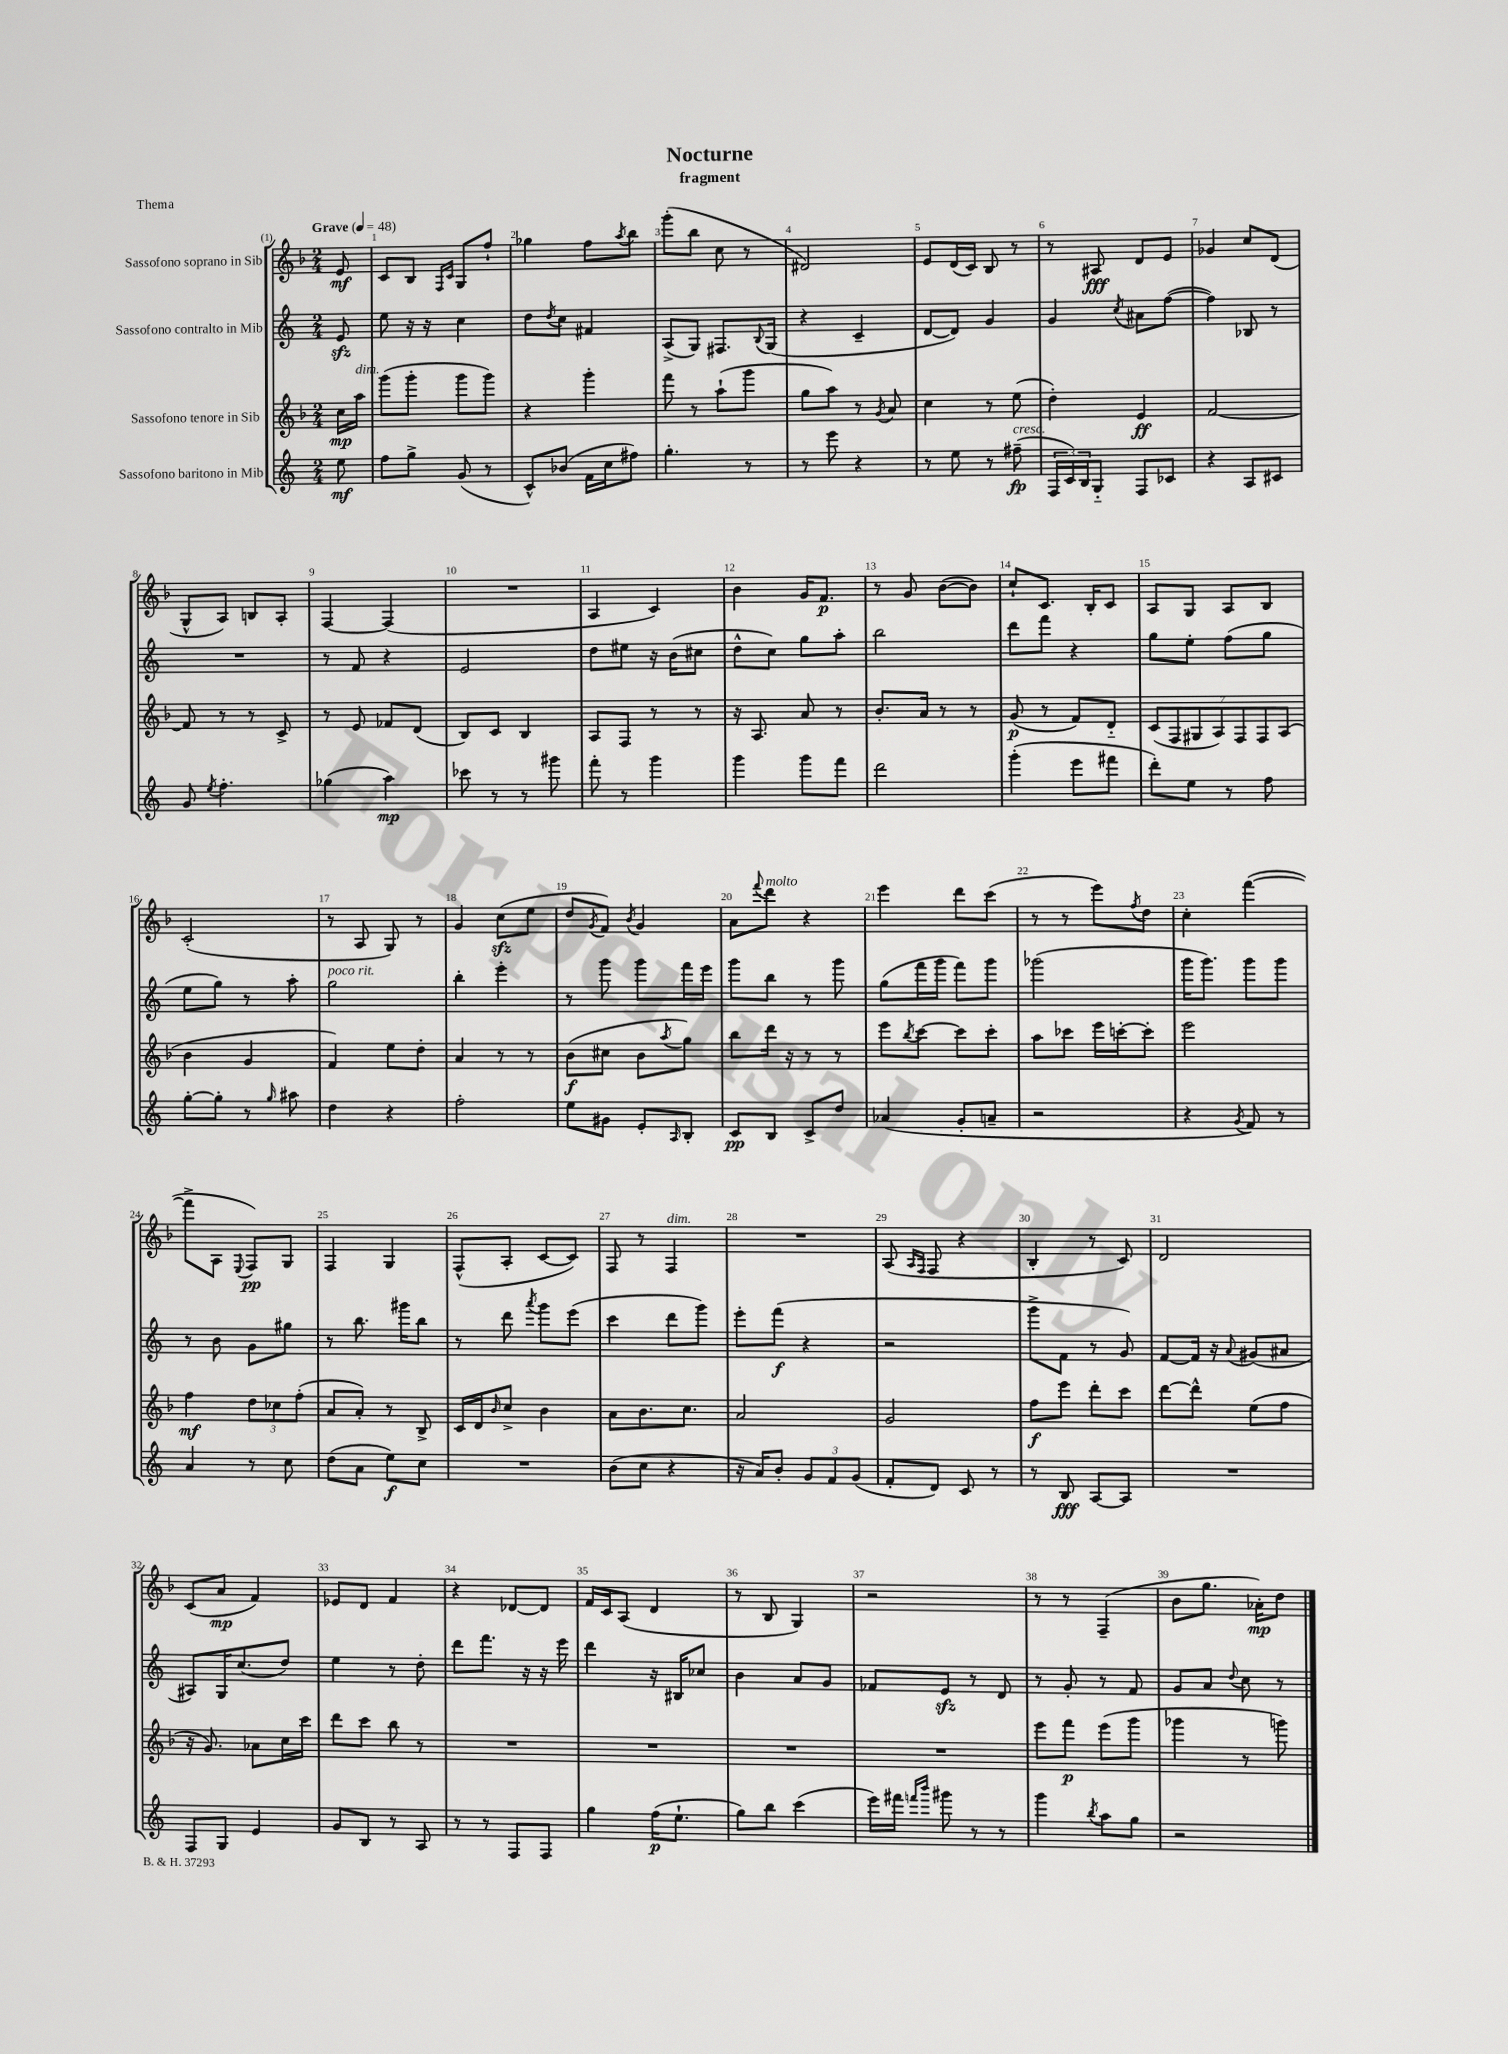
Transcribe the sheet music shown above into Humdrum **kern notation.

**kern	**dynam	**kern	**dynam	**kern	**dynam	**kern	**dynam
*part4	*part4	*part3	*part3	*part2	*part2	*part1	*part1
*staff4	*staff4	*staff3	*staff3	*staff2	*staff2	*staff1	*staff1
*I"Sassofono baritono in Mib	*	*I"Sassofono tenore in Sib	*	*I"Sassofono contralto in Mib	*	*I"Sassofono soprano in Sib	*
*clefG2	*	*clefG2	*	*clefG2	*	*clefG2	*
*k[]	*	*k[b-]	*	*k[]	*	*k[b-]	*
*M2/4	*	*M2/4	*	*M2/4	*	*M2/4	*
*MM48	*	*MM48	*	*MM48	*	*MM48	*
=	=	=	=	=	=	=	=
!	!	!	!	!	!	!LO:TX:a:B:t=Grave	!
8ee\	mf	16cc\LL	mp	8ezz/	.	8e/	mf
!	!	!LO:TX:a:i:t=dim.	!	!	!	!	!
.	.	16aa\JJ	.	.	.	.	.
=1	=1	=1	=1	=1	=1	=1	=1
8ff\L	.	(8ggg\L	.	8ee\	.	8c/L	.
8gg^\J	.	8ggg'\J	.	16r	.	8B-/J	.
.	.	.	.	16r	.	.	.
.	.	.	.	.	.	16qqF/LL	.
.	.	.	.	.	.	16qqc/JJ	.
(8g/	.	8ggg\L	.	4cc\	.	8G/L	.
8r	.	8ggg\J)	.	.	.	8ff`/J	.
=2	=2	=2	=2	=2	=2	=2	=2
8c^^/L)	.	4r	.	8dd\L	.	4gg-X\	.
.	.	.	.	8qdd/	.	.	.
(8b-X/J	.	.	.	8cc\J	.	.	.
16f\LL	.	4ggg'\	.	4f#X/	.	8ff\L	.
16cc\J	.	.	.	.	.	.	.
.	.	.	.	.	.	8qaa/	.
8ff#X\J)	.	.	.	.	.	8bb-\J	.
=3	=3	=3	=3	=3	=3	=3	=3
4.gg'\	.	8fff\	.	(8A^/L	.	(8ggg'\L	.
.	.	8r	.	8G/J)	.	8bb-\J	.
.	.	(8aa`\L	.	8.F#X/L	.	8cc\	.
8r	.	8ggg\J	.	.	.	8r	.
.	.	.	.	8qqB/	.	.	.
.	.	.	.	(16G/Jk	.	.	.
=4	=4	=4	=4	=4	=4	=4	=4
8r	.	8gg\L	.	4r	.	2d#X/)	.
8eee\	.	8aa\J)	.	.	.	.	.
4r	.	8r	.	4c~/	.	.	.
.	.	8qg/	.	.	.	.	.
.	.	8a/	.	.	.	.	.
=5	=5	=5	=5	=5	=5	=5	=5
8r	.	4cc\	.	[8d/L	.	8e/L	.
8ee\	.	.	.	8d/J])	.	(16d/L	.
.	.	.	.	.	.	16c/JJ)	.
8r	.	8r	.	4g/	.	8B-/	.
!LO:TX:a:i:t=cresc.	!	!	!	!	!	!	!
(8ff#X~\	fp	(8ee\	.	.	.	8r	.
=6	=6	=6	=6	=6	=6	=6	=6
24F/LL	.	4dd'\)	.	4g/	.	8r	.
24c/)	.	.	.	.	.	.	.
24B/J	.	.	.	.	.	.	.
8G/J	.	.	.	.	.	8A#X/	fff
.	.	.	.	8qcc/	.	.	.
8F/L	.	4e/	ff	8a#X\L	.	8d/L	.
8c-X/J	.	.	.	([8ff\J	.	8e/J	.
=7	=7	=7	=7	=7	=7	=7	=7
4r	.	[2f/	.	4ff\])	.	4g-X/	.
8A/L	.	.	.	8B-X/	.	8cc/L	.
8c#X/J	.	.	.	8r	.	(8d/J	.
!!LO:LB:g=z
=8	=8	=8	=8	=8	=8	=8	=8
8g/	.	8f/]	.	2r	.	8G^^/L	.
8qee/	.	.	.	.	.	.	.
4.ff'\	.	8r	.	.	.	8A/J)	.
.	.	8r	.	.	.	8Bn/L	.
.	.	8c^/	.	.	.	8A'/J	.
=9	=9	=9	=9	=9	=9	=9	=9
(4gg-X\	.	8r	.	8r	.	[4F/	.
.	.	8e/	.	8f/	.	.	.
4aa\)	mp	8f-X/L	.	4r	.	(4F/]	.
.	.	(8d/J	.	.	.	.	.
=10	=10	=10	=10	=10	=10	=10	=10
8ccc-X\	.	8B-/L)	.	2e/	.	2r	.
8r	.	8c/J	.	.	.	.	.
8r	.	4B-/	.	.	.	.	.
8ggg#X\	.	.	.	.	.	.	.
=11	=11	=11	=11	=11	=11	=11	=11
8fff'\	.	8A/L	.	8dd\L	.	4A/	.
8r	.	8F/J	.	8ee#X\J	.	.	.
4ggg\	.	8r	.	16r	.	4c/)	.
.	.	.	.	(16b\KL	.	.	.
.	.	8r	.	8cc#X\J	.	.	.
=12	=12	=12	=12	=12	=12	=12	=12
4ggg\	.	16r	.	8dd^^\L	.	4b-\	.
.	.	8.A/	.	.	.	.	.
.	.	.	.	8cc\J)	.	.	.
8ggg\L	.	8a/	.	8gg\L	.	16g/KL	.
.	.	.	.	.	.	8.f/J	p
8fff\J	.	8r	.	8aa'\J	.	.	.
=13	=13	=13	=13	=13	=13	=13	=13
2ddd\	.	8.b-'/L	.	2bb\	.	8r	.
.	.	.	.	.	.	8g/	.
.	.	16a/Jk	.	.	.	.	.
.	.	8r	.	.	.	([8b-\L	.
.	.	8r	.	.	.	8b-\J])	.
=14	=14	=14	=14	=14	=14	=14	=14
(4ggg'\	.	(8g/	p	8ddd\L	.	8cc`/L	.
.	.	8r	.	8fff\J	.	8.c/J	.
8eee\L	.	8f/L)	.	4r	.	.	.
.	.	.	.	.	.	16B-'/KL	.
8fff#X\J	.	8d/J	.	.	.	8c/J	.
=15	=15	=15	=15	=15	=15	=15	=15
8ddd'\L)	.	(14c/L	.	8gg\L	.	8A/L	.
.	.	14F/	.	.	.	.	.
8ee\J	.	.	.	8ee'\J	.	8G/J	.
.	.	14G#X/	.	.	.	.	.
.	.	14A/)	.	.	.	.	.
8r	.	.	.	(8ff\L	.	8A/L	.
.	.	14F/	.	.	.	.	.
.	.	14F/	.	.	.	.	.
8ff\	.	.	.	8gg\J	.	8B-/J	.
.	.	(14A/J	.	.	.	.	.
!!LO:LB:g=z
=16	=16	=16	=16	=16	=16	=16	=16
[8gg'\L	.	4b-\	.	8ee\L	.	(2c'/	.
8gg'\J]	.	.	.	8gg\J)	.	.	.
8r	.	4g/	.	8r	.	.	.
16qqgg/	.	.	.	.	.	.	.
8aa#X\	.	.	.	8aa'\	.	.	.
=17	=17	=17	=17	=17	=17	=17	=17
!	!	!	!	!LO:TX:a:i:t=poco rit.	!	!	!
4dd\	.	4f/)	.	2gg\	.	8r	.
.	.	.	.	.	.	8A/	.
4r	.	8ee\L	.	.	.	8G/)	.
.	.	8dd'\J	.	.	.	8r	.
=18	=18	=18	=18	=18	=18	=18	=18
2ff'\	.	4a/	.	4bb'\	.	4g/	.
.	.	8r	.	4eee'\	.	(8cczz\L	.
.	.	8r	.	.	.	8ee\J	.
=19	=19	=19	=19	=19	=19	=19	=19
8ee\L	.	(8b-\L	f	8r	.	8dd/L	.
.	.	.	.	.	.	8qg/	.
8g#X\J	.	8cc#X\J	.	8ggg\	.	8f/J)	.
.	.	.	.	.	.	8qb-/	.
8e'/L	.	8b-\L	.	8ggg\L	.	4g/	.
16qqA/	.	8qaa/	.	.	.	.	.
8B'/J	.	8gg\J)	.	16fff\L	.	.	.
.	.	.	.	16eee\JJ	.	.	.
=20	=20	=20	=20	=20	=20	=20	=20
8c/L	pp	8bb-\L	.	8ggg\L	.	8a\L	.
.	.	.	.	.	.	8qqfff/	.
!	!	!	!	!	!	!LO:TX:a:i:t=molto	!
8B/J	.	16ddd\Jk	.	8bb\J	.	8ddd\J	.
.	.	16r	.	.	.	.	.
8c^/L	.	8r	.	8r	.	4r	.
8dd/J	.	8r	.	8ggg\	.	.	.
=21	=21	=21	=21	=21	=21	=21	=21
(4a-X/	.	8eee\L	.	(8gg\L	.	4eee\	.
.	.	8qbb-/	.	.	.	.	.
.	.	[8ccc\J	.	16fff\L	.	.	.
.	.	.	.	16ggg\JJ	.	.	.
8g'/L	.	8ccc\L]	.	8fff\L)	.	8ddd\L	.
8an~/J	.	8ccc'\J	.	8ggg\J	.	(8ccc\J	.
=22	=22	=22	=22	=22	=22	=22	=22
2r	.	8aa\L	.	(2ggg-X\	.	8r	.
.	.	8ccc-X\J	.	.	.	8r	.
.	.	16eee\LL	.	.	.	8eee\L)	.
.	.	[16cccn'\J	.	.	.	.	.
.	.	.	.	.	.	8qff/	.
.	.	8ccc'\J]	.	.	.	8dd\J	.
=23	=23	=23	=23	=23	=23	=23	=23
4r	.	2eee\	.	16ggg\KL	.	4cc'\	.
.	.	.	.	8.ggg\J)	.	.	.
8qg/	.	.	.	.	.	.	.
8f/)	.	.	.	8ggg\L	.	([4fff\	.
8r	.	.	.	8ggg\J	.	.	.
!!LO:LB:g=z
=24	=24	=24	=24	=24	=24	=24	=24
4a/	.	4ff\	mf	8r	.	8fff^\L]	.
.	.	.	.	8b\	.	8A\J	.
.	.	.	.	.	.	8qqE/	.
8r	.	12dd\L	.	8g\L	.	8F/L)	pp
.	.	12cc-X\	.	.	.	.	.
8cc\	.	.	.	8gg#X\J	.	8G/J	.
.	.	(12ff'\J	.	.	.	.	.
=25	=25	=25	=25	=25	=25	=25	=25
(8dd\L	.	8a/L	.	8r	.	4F/	.
8a\J	.	8a'/J)	.	8.bb\	.	.	.
8ee\L)	f	8r	.	.	.	4G/	.
.	.	.	.	16ggg#X\KL	.	.	.
8cc\J	.	8B-^/	.	8bb\J	.	.	.
=26	=26	=26	=26	=26	=26	=26	=26
2r	.	16c/LL	.	8r	.	(8F^^/L	.
.	.	16d/J	.	.	.	.	.
.	.	16qqb-/	.	.	.	.	.
.	.	8cc^/J	.	8ddd\	.	8A'/J	.
.	.	.	.	8qaaa/	.	.	.
.	.	4b-\	.	8ggg\L	.	[8c/L	.
.	.	.	.	(8eee\J	.	8c/J])	.
=27	=27	=27	=27	=27	=27	=27	=27
(8b\L	.	8a\L	.	4ccc\	.	8F/	.
8cc\J	.	8.b-\	.	.	.	8r	.
!	!	!	!	!	!	!LO:TX:a:i:t=dim.	!
4r	.	.	.	8ddd\L	.	4F/	.
.	.	8.cc\J	.	.	.	.	.
.	.	.	.	8ggg\J)	.	.	.
=28	=28	=28	=28	=28	=28	=28	=28
16r	.	2a/	.	8eee'\L	.	2r	.
16a/KL)	.	.	.	.	.	.	.
8b'/J	.	.	.	(8fff\J	f	.	.
12g/L	.	.	.	4r	.	.	.
12f/	.	.	.	.	.	.	.
(12g/J	.	.	.	.	.	.	.
=29	=29	=29	=29	=29	=29	=29	=29
8f'/L	.	2g/	.	2r	.	(8A/	.
.	.	.	.	.	.	16qqA/LL	.
.	.	.	.	.	.	16qqF/JJ	.
8d/J)	.	.	.	.	.	8F/	.
8c/	.	.	.	.	.	4r	.
8r	.	.	.	.	.	.	.
=30	=30	=30	=30	=30	=30	=30	=30
8r	.	8ff\L	f	8ggg^\L	.	4B-'/	.
8B/	fff	8eee\J	.	8f\J	.	.	.
[8A/L	.	8ddd'\L	.	8r	.	8r	.
8A/J]	.	8ccc\J	.	8g/)	.	8c/)	.
=31	=31	=31	=31	=31	=31	=31	=31
2r	.	[8ddd\L	.	[8f/L	.	2d/	.
.	.	8ddd^^\J]	.	16f/Jk]	.	.	.
.	.	.	.	16r	.	.	.
.	.	.	.	8qqa/	.	.	.
.	.	(8ee\L	.	(8g#X/L	.	.	.
.	.	8ff\J	.	8a#X/J	.	.	.
!!LO:LB:g=z
=32	=32	=32	=32	=32	=32	=32	=32
8F/L	.	16r	.	8A#X/L)	.	(8c/L	.
.	.	8.g/)	.	.	.	.	.
8G/J	.	.	.	16G/K	.	8a/J	mp
.	.	.	.	(8.cc/	.	.	.
4e/	.	8a-X\L	.	.	.	4f/)	.
.	.	16cc\L	.	8dd/J)	.	.	.
.	.	16ccc\JJ	.	.	.	.	.
=33	=33	=33	=33	=33	=33	=33	=33
8g/L	.	8ddd\L	.	4ee\	.	8e-X/L	.
8B/J	.	8ccc\J	.	.	.	8d/J	.
8r	.	8bb-\	.	8r	.	4f/	.
8A/	.	8r	.	8dd'\	.	.	.
=34	=34	=34	=34	=34	=34	=34	=34
8r	.	2r	.	8ddd\L	.	4r	.
8r	.	.	.	8.fff\J	.	.	.
8F/L	.	.	.	.	.	[8d-X/L	.
.	.	.	.	16r	.	.	.
8F/J	.	.	.	16r	.	8d-/J]	.
.	.	.	.	16eee\	.	.	.
=35	=35	=35	=35	=35	=35	=35	=35
4gg\	.	2r	.	4ddd\	.	16f/LL	.
.	.	.	.	.	.	16c/J	.
.	.	.	.	.	.	(8A/J	.
(16ff\KL	p	.	.	16r	.	4d/	.
8.ee`\J	.	.	.	16B#X/KL	.	.	.
.	.	.	.	8cc-X/J	.	.	.
=36	=36	=36	=36	=36	=36	=36	=36
8gg\L)	.	2r	.	4b\	.	8r	.
8bb\J	.	.	.	.	.	8B-/	.
(4ccc\	.	.	.	8a/L	.	4G/)	.
.	.	.	.	8g/J	.	.	.
=37	=37	=37	=37	=37	=37	=37	=37
16eee\LL)	.	2r	.	8f-X/L	.	2r	.
16fff#X\JJ	.	.	.	.	.	.	.
16qqfffn/LL	.	.	.	.	.	.	.
16qqbbb/JJ	.	.	.	.	.	.	.
8ggg#X\	.	.	.	8ezz/J	.	.	.
8r	.	.	.	8r	.	.	.
8r	.	.	.	8d/	.	.	.
=38	=38	=38	=38	=38	=38	=38	=38
4ggg\	.	8eee\L	.	8r	.	8r	.
.	.	8fff\J	p	8g'/	.	8r	.
8qbb/	.	.	.	.	.	.	.
8aa\L	.	(8eee\L	.	8r	.	(4F~/	.
8gg\J	.	8ggg\J	.	8f/	.	.	.
=39	=39	=39	=39	=39	=39	=39	=39
2r	.	4ggg-X\	.	8g/L	.	8b-\L	.
.	.	.	.	8a/J	.	8.gg\J	.
.	.	.	.	8qqdd/	.	.	.
.	.	8r	.	8cc\	.	.	.
.	.	.	.	.	.	16a-X'\KL)	mp
.	.	8gggn\)	.	8r	.	8dd\J	.
==	==	==	==	==	==	==	==
*-	*-	*-	*-	*-	*-	*-	*-
